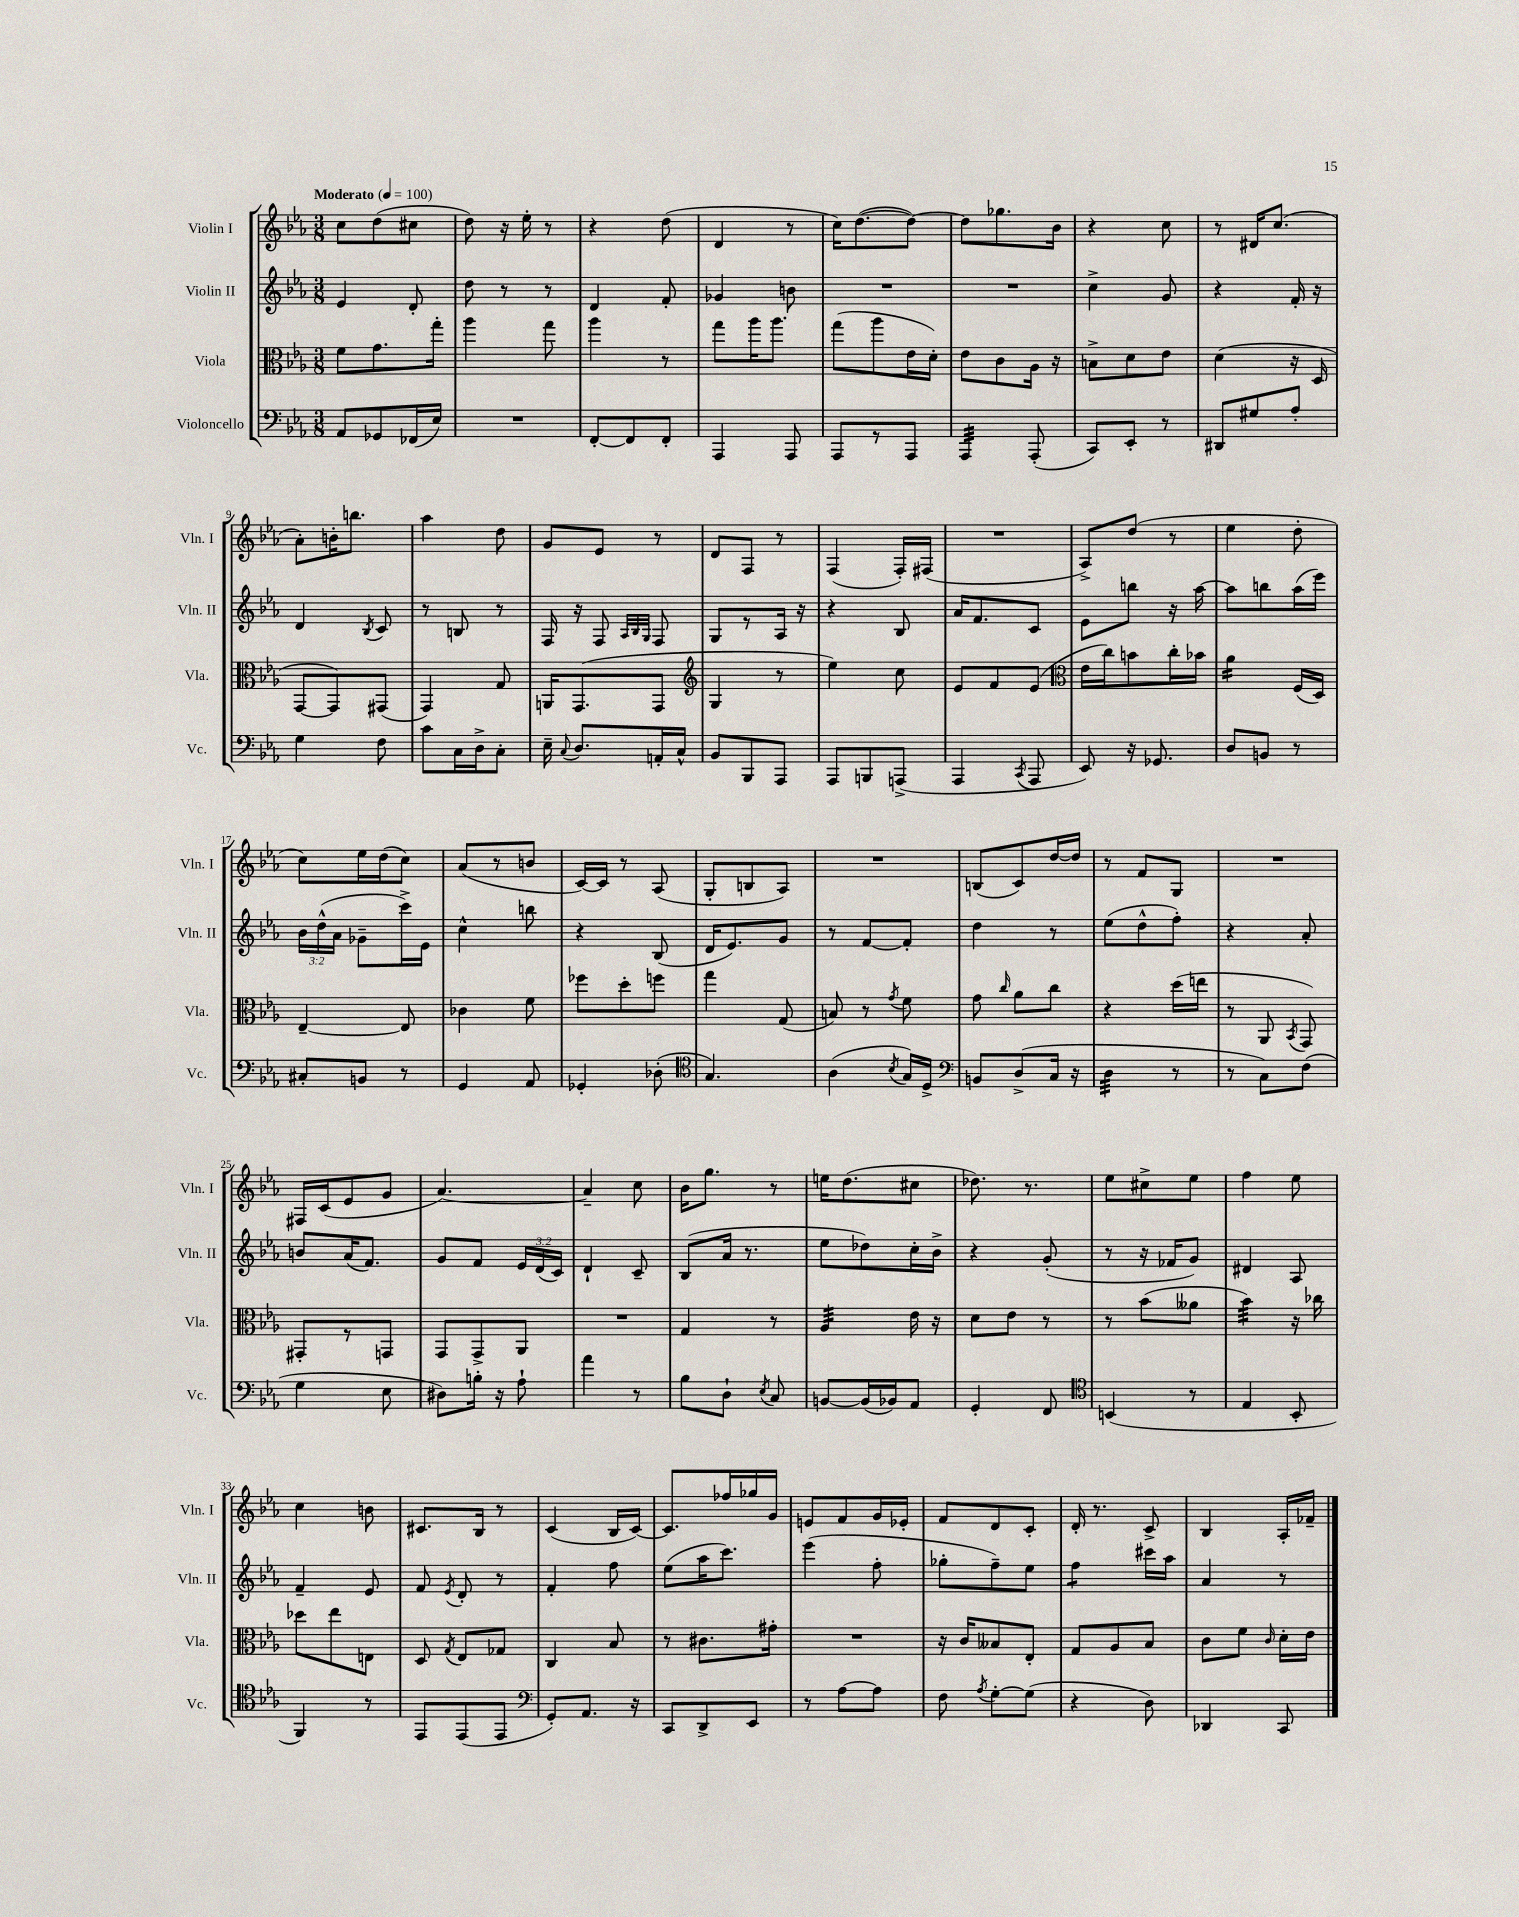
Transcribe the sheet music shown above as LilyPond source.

<<
\new StaffGroup <<
\new Staff = "s0" \with { instrumentName = "Violin I" shortInstrumentName = "Vln. I" } {
    \clef treble \key ees \major \numericTimeSignature \time 3/8 \tempo "Moderato" 4 = 100
    \autoBeamOff c''8[ d''8( cis''8] |
    d''8) r16 ees''16-. r8 |
    r4 d''8( |
    d'4 r8 |
    c''16[) d''8.~( d''8]~) |
    d''8[ ges''8. bes'16] |
    r4 c''8 |
    r8 dis'16[ c''8.]( |
    aes'8[-.) b'16-. b''8.] |
    aes''4 d''8 |
    g'8[ ees'8] r8 |
    d'8[ f8] r8 |
    f4( f16[-.) fis16]( |
    R4. |
    aes8[->) d''8]( r8 |
    ees''4 d''8-. |
    c''8[) ees''16 d''16( c''8]) |
    aes'8[( r8 b'8] |
    c'16[~) c'16] r8 aes8( |
    g8[-. b8 aes8]) |
    R4. |
    b8[( c'8) d''16~ d''16] |
    r8 f'8[ g8] |
    R4. |
    fis16[ c'16( ees'8 g'8] |
    aes'4.~) |
    aes'4-- c''8 |
    bes'16[ g''8.] r8 |
    e''16[ d''8.( cis''8] |
    des''8.) r8. |
    ees''8[ cis''8-> ees''8] |
    f''4 ees''8 |
    c''4 b'8 |
    cis'8.[ bes16] r8 |
    c'4( bes16[ c'16]~) |
    c'8.[ fes''16 ges''16 g'16] |
    e'8[ f'8 g'16 ees'16]-. |
    f'8[ d'8 c'8]-. |
    d'16-. r8. c'8-> |
    bes4 aes16[-. fes'16]-- \bar "|." |
}
\new Staff = "s1" \with { instrumentName = "Violin II" shortInstrumentName = "Vln. II" } {
    \clef treble \key ees \major \numericTimeSignature \time 3/8 \override Staff.TupletNumber.text = #tuplet-number::calc-fraction-text
    \autoBeamOff ees'4 d'8-. |
    d''8 r8 r8 |
    d'4 f'8-. |
    ges'4 b'8 |
    R4. |
    R4. |
    c''4-> g'8 |
    r4 f'16-. r16 |
    d'4 \acciaccatura { bes8 } c'8 |
    r8 b8 r8 |
    f16 r16 f8 \grace { aes32[ bes32 g32] } f8 |
    g8[ r8 aes16] r16 |
    r4 bes8 |
    aes'16[ f'8. c'8] |
    ees'8[ b''8] r16 aes''16~ |
    aes''8[ b''8 aes''16( ees'''16]) |
    \tuplet 3/2 { bes'16[ d''16-^( aes'16] } ges'8[-- c'''16->) ees'16] |
    c''4-^ b''8 |
    r4 bes8( |
    d'16[ ees'8.) g'8] |
    r8 f'8[~ f'8]-. |
    d''4 r8 |
    ees''8[( d''8-^ f''8]-.) |
    r4 aes'8-. |
    b'8[ aes'16( f'8.]) |
    g'8[ f'8] \tuplet 3/2 { ees'16[ d'16( c'16]) } |
    d'4-! c'8-- |
    bes8[( aes'16] r8. |
    ees''8[ des''8) c''16-. bes'16]-> |
    r4 g'8-.( |
    r8 r16 fes'16[ g'8]) |
    dis'4 aes8 |
    f'4-- ees'8 |
    f'8 \acciaccatura { ees'8 } d'8-. r8 |
    f'4-. f''8 |
    ees''8[( aes''16 c'''8.]) |
    ees'''4( f''8-. |
    ges''8[-. f''8--) ees''8] |
    f''4:8 cis'''16[ aes''16] |
    aes'4 r8 \bar "|." |
}
\new Staff = "s2" \with { instrumentName = "Viola" shortInstrumentName = "Vla." } {
    \clef alto \key ees \major \numericTimeSignature \time 3/8
    \autoBeamOff f'8[ g'8. g''16]-. |
    aes''4 g''8 |
    aes''4 r8 |
    g''8[ aes''16 aes''8.] |
    g''8[( aes''8 ees'16 d'16]-.) |
    ees'8[ c'8 aes16] r16 |
    b8[-> d'8 ees'8] |
    d'4( r16 d16 |
    g,8[~ g,8) gis,8]( |
    g,4) g8 |
    a,16[ g,8.( g,8] |
    \clef treble g4 r8 |
    ees''4) c''8 |
    ees'8[ f'8 ees'8]( |
    \clef alto ees'16[ c''16) b'8 c''16-. bes'16] |
    aes'4:16 f16[( d16]) |
    ees4~-- ees8 |
    ces'4 f'8 |
    fes''8[ d''8-. f''8] |
    g''4 g8( |
    b8) r8 \acciaccatura { g'8 } f'8 |
    g'8 \grace { c''16 } aes'8[ c''8] |
    r4 d''16[( e''16] |
    r8 aes,8 \acciaccatura { bes,8 } g,8) |
    gis,8[-. r8 g,8] |
    g,8[ g,8-> aes,8] |
    R4. |
    g4 r8 |
    aes4:32 ees'16 r16 |
    d'8[ ees'8] r8 |
    r8 bes'8[( aeses'8] |
    bes'4:32) r16 ces''16 |
    des''8[ ees''8 e8] |
    d8 \acciaccatura { g8 } ees8[ ges8] |
    c4 bes8 |
    r8 cis'8.[ gis'16]-. |
    R4. |
    r16 c'16[ beses8 ees8]-. |
    g8[ aes8 bes8] |
    c'8[ f'8] \grace { c'16 } d'16[-. ees'16] \bar "|." |
}
\new Staff = "s3" \with { instrumentName = "Violoncello" shortInstrumentName = "Vc." } {
    \clef bass \key ees \major \numericTimeSignature \time 3/8
    \autoBeamOff aes,8[ ges,8 fes,16( ees16]) |
    R4. |
    f,8[~-. f,8 f,8]-. |
    aes,,4 aes,,8 |
    aes,,8[ r8 aes,,8] |
    aes,,4:32 aes,,8-.( |
    c,8[) ees,8]-. r8 |
    dis,8[ gis8 aes8]-. |
    g4 f8 |
    c'8[ c16 d16-> c8]-. |
    ees16-- \appoggiatura { c8 } d8.[ a,16-. c16]-^ |
    bes,8[ bes,,8 aes,,8] |
    aes,,8[ b,,8 a,,8]->( |
    aes,,4 \acciaccatura { c,8 } aes,,8 |
    ees,8) r16 ges,8. |
    d8[ b,8] r8 |
    cis8[-. b,8] r8 |
    g,4 aes,8 |
    ges,4-. des8-.( |
    \clef tenor g4.) |
    aes4( \acciaccatura { bes8 } g16[) d16]-> |
    \clef bass b,8[ d8->( c16] r16 |
    d4:32 r8 |
    r8 c8[) f8]( |
    g4 ees8 |
    dis8[) b16]-. r16 aes8-! |
    aes'4 r8 |
    bes8[ d8]-! \acciaccatura { ees8 } c8 |
    b,8[~ b,16( bes,16) aes,8] |
    g,4-. f,8 |
    \clef tenor b,4( r8 |
    ees4 bes,8-. |
    f,4) r8 |
    ees,8[ ees,8( ees,8] |
    \clef bass g,8[-.) aes,8.] r16 |
    c,8[ d,8-> ees,8] |
    r8 aes8[~ aes8] |
    f8 \acciaccatura { aes8 } g8[~-. g8]( |
    r4 d8) |
    des,4 c,8 \bar "|." |
}
>>
>>
